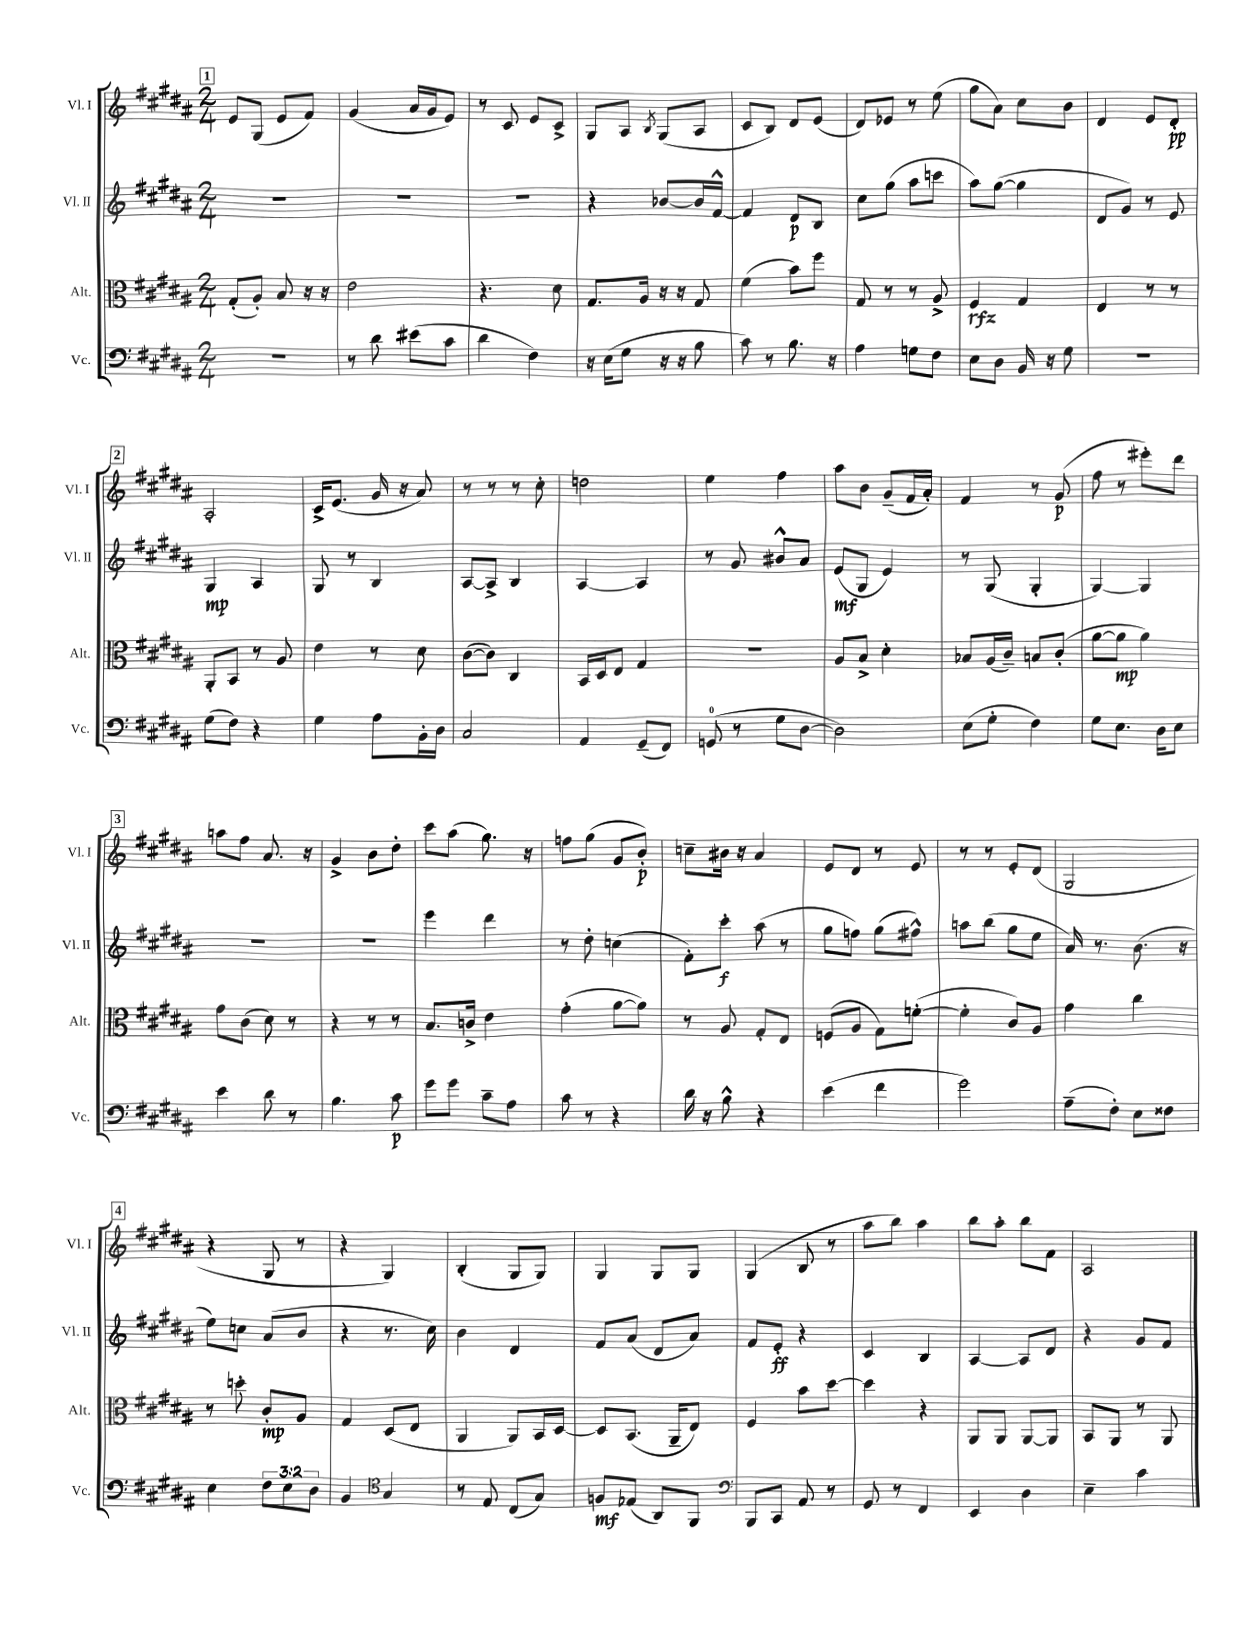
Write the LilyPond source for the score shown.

<<
\new StaffGroup <<
\new Staff = "s0" \with { instrumentName = "Vl. I" shortInstrumentName = "Vl. I" } {
    \clef treble \key b \major \numericTimeSignature \time 2/4
    \mark \markup { \box "1" } e'8 gis8( e'8 fis'8) |
    gis'4( ais'16 gis'16 e'8) |
    r8 cis'8 e'8 cis'8-> |
    gis8 ais8 \acciaccatura { b8 } gis8( ais8 |
    cis'8 b8) dis'8 e'8( |
    dis'8) ees'8 r8 e''8( |
    gis''8 ais'8) cis''8 b'8 |
    dis'4 e'8 dis'8-.\pp |
    \mark \markup { \box "2" } ais2-. |
    cis'16-> e'8.( gis'16 r16 ais'8) |
    r8 r8 r8 cis''8-. |
    d''2 |
    e''4 fis''4 |
    ais''8 b'8 gis'8--( fis'16 ais'16-.) |
    fis'4 r8 gis'8\p( |
    fis''8 r8 eis'''8-.) dis'''8 |
    \mark \markup { \box "3" } a''8 fis''8 ais'8. r16 |
    gis'4-> b'8 dis''8-. |
    cis'''8 ais''8( gis''8.) r16 |
    f''8 gis''8( gis'8 b'8-.\p) |
    c''8-- bis'16 r16 ais'4 |
    e'8 dis'8 r8 e'8 |
    r8 r8 e'8-. dis'8( |
    gis2 |
    \mark \markup { \box "4" } r4 gis8 r8 |
    r4 gis4) |
    b4-.( gis8 gis8) |
    gis4 gis8 gis8 |
    gis4( b8 r8 |
    ais''8 b''8) ais''4 |
    b''8 ais''8-. b''8 fis'8 |
    ais2 \bar "|." |
}
\new Staff = "s1" \with { instrumentName = "Vl. II" shortInstrumentName = "Vl. II" } {
    \clef treble \key b \major \numericTimeSignature \time 2/4
    \mark \markup { \box "1" } R2 |
    R2 |
    R2 |
    r4 bes'8~ bes'16 fis'16~-^ |
    fis'4 dis'8\p b8 |
    cis''8 gis''8( ais''8 c'''8 |
    ais''8) gis''8~( gis''4 |
    dis'8 gis'8) r8 e'8 |
    \mark \markup { \box "2" } gis4\mp ais4 |
    gis8 r8 b4 |
    ais8~ ais8-> b4 |
    ais4~ ais4 |
    r8 gis'8 bis'8-^ ais'8 |
    e'8\mf( gis8 e'4) |
    r8 gis8( gis4-. |
    gis4~) gis4 |
    \mark \markup { \box "3" } R2 |
    R2 |
    e'''4 dis'''4 |
    r8 dis''8-. c''4( |
    fis'8-.) cis'''8-.\f ais''8( r8 |
    gis''8 f''8) gis''8( fis''8-^) |
    a''8 b''8( gis''8 e''8 |
    ais'16) r8. b'8.( r16 |
    \mark \markup { \box "4" } e''8) c''8 ais'8( b'8 |
    r4 r8. cis''16) |
    b'4 dis'4 |
    fis'8 ais'8( dis'8 ais'8) |
    fis'8 e'8-.\ff r4 |
    cis'4 b4 |
    ais4~ ais8 dis'8 |
    r4 gis'8 fis'8 \bar "|." |
}
\new Staff = "s2" \with { instrumentName = "Alt." shortInstrumentName = "Alt." } {
    \clef alto \key b \major \numericTimeSignature \time 2/4
    \mark \markup { \box "1" } gis8-.( ais8-.) b8 r16 r16 |
    e'2 |
    r4. dis'8 |
    gis8. ais16 r16 r16 gis8 |
    fis'4( b'8) fis''8 |
    gis8 r8 r8 ais8-> |
    fis4\rfz gis4 |
    e4 r8 r8 |
    \mark \markup { \box "2" } ais,8-. b,8 r8 ais8 |
    e'4 r8 dis'8 |
    cis'8~( cis'8) cis4 |
    b,16 dis16 e8 gis4 |
    R2 |
    ais8 b8-> dis'4-. |
    bes8 ais16( cis'16--) b8 cis'8-.( |
    ais'8~ ais'8\mp ais'4) |
    \mark \markup { \box "3" } gis'8 cis'8( dis'8) r8 |
    r4 r8 r8 |
    b8. c'16-> e'4 |
    gis'4-.( ais'8~ ais'8) |
    r8 ais8 gis8-. e8 |
    f8( ais8 gis8) f'8~-.( |
    f'4-. cis'8) ais8 |
    gis'4 cis''4 |
    \mark \markup { \box "4" } r8 d''8-. cis'8-.\mp ais8 |
    gis4 dis8( e8 |
    ais,4 ais,8) b,16 dis16~ |
    dis8 b,8.( ais,16-- e8) |
    fis4 b'8 dis''8~ |
    dis''4 r4 |
    ais,8 ais,8 ais,8~ ais,8 |
    b,8 ais,8 r8 ais,8 \bar "|." |
}
\new Staff = "s3" \with { instrumentName = "Vc." shortInstrumentName = "Vc." } {
    \clef bass \key b \major \numericTimeSignature \time 2/4 \override Staff.TupletNumber.text = #tuplet-number::calc-fraction-text
    \mark \markup { \box "1" } r2 |
    r8 dis'8 eis'8( cis'8 |
    dis'4 fis4) |
    r16 e16( gis8 r16 r16 b8 |
    cis'8) r8 b8. r16 |
    ais4 g8 fis8 |
    e8 dis8 b,16 r16 gis8 |
    r2 |
    \mark \markup { \box "2" } gis8( fis8) r4 |
    gis4 ais8 b,16-. dis16 |
    cis2 |
    ais,4 gis,8--( fis,8) |
    g,8-0( r8 gis8 dis8~ |
    dis2) |
    e8( gis8-. fis4) |
    gis8 e8. dis16 e8 |
    \mark \markup { \box "3" } e'4 dis'8 r8 |
    b4. cis'8\p |
    gis'8 gis'8 cis'8-- ais8 |
    cis'8 r8 r4 |
    dis'16 r16 b8-^ r4 |
    e'4( fis'4 |
    gis'2) |
    ais8--( fis8-.) e8 fisis8 |
    \mark \markup { \box "4" } e4 \tuplet 3/2 { fis8 e8 dis8 } |
    b,4 \clef tenor gis4 |
    r8 e8 cis8( gis8) |
    f8\mf ees8( ais,8) fis,8 |
    \clef bass b,,8 cis,8 ais,8 r8 |
    gis,8 r8 fis,4 |
    e,4 dis4 |
    e4-- cis'4 \bar "|." |
}
>>
>>
